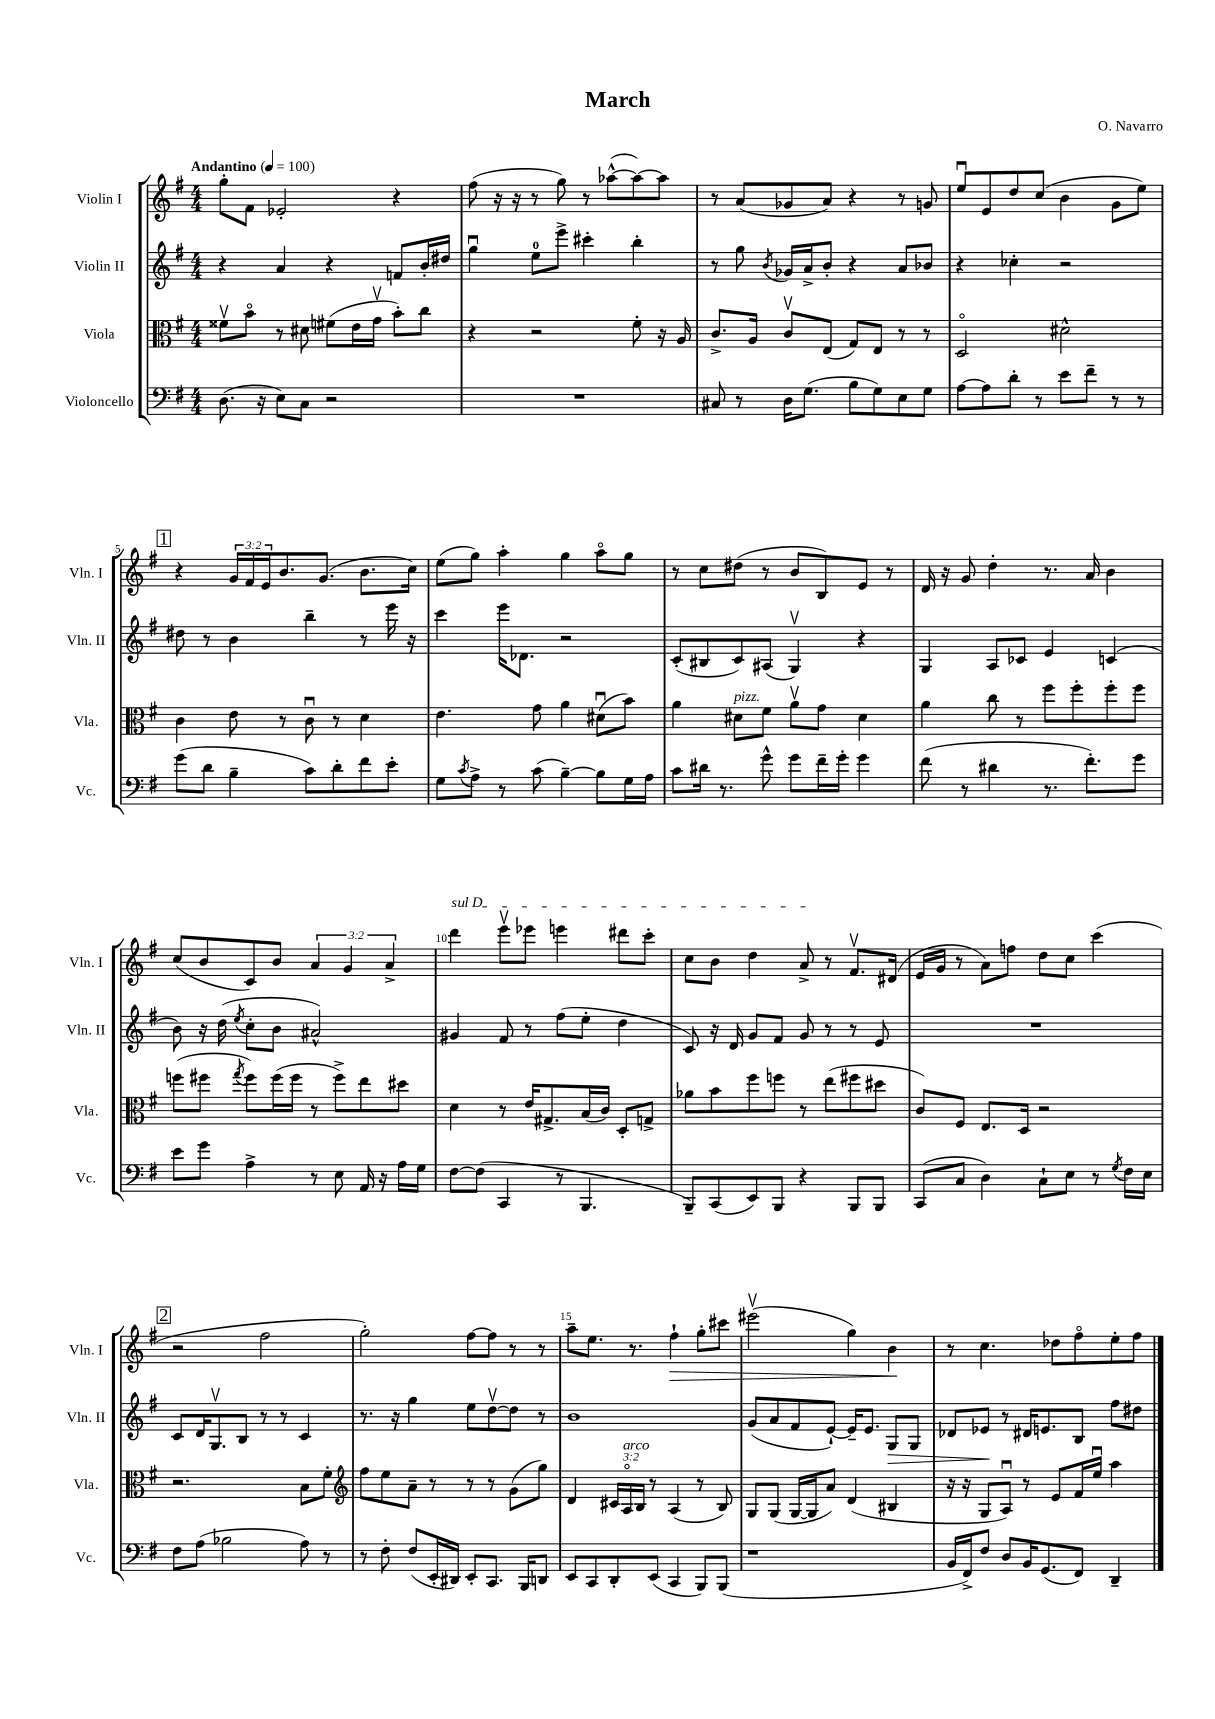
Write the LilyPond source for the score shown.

\header { title = "March" composer = "O. Navarro" }
<<
\new StaffGroup <<
\new Staff = "s0" \with { instrumentName = "Violin I" shortInstrumentName = "Vln. I" } {
    \clef treble \key g \major \numericTimeSignature \time 4/4 \override Staff.TupletNumber.text = #tuplet-number::calc-fraction-text \tempo "Andantino" 4 = 100
    g''8-. fis'8 ees'2-. r4 |
    fis''8( r16 r16 r8 g''8) r8 aes''8~-^( aes''8~) aes''8 |
    r8 a'8( ges'8 a'8) r4 r8 g'8 |
    e''8\downbow e'8 d''8 c''8( b'4 g'8 e''8) |
    \mark \markup { \box "1" } r4 \tuplet 3/2 { g'16 fis'16 e'16 } b'8. g'8.( b'8. c''16) |
    e''8( g''8) a''4-. g''4 a''8\flageolet g''8 |
    r8 c''8 dis''8( r8 b'8 b8) e'8 r8 |
    d'16 r16 g'8 d''4-. r8. a'16 b'4 |
    c''8( b'8 c'8) b'8 \tuplet 3/2 { a'4 g'4 a'4-> } |
    \once \override TextSpanner.bound-details.left.text = \markup { \italic "sul D" } d'''4\startTextSpan e'''8\upbow ees'''8 e'''4 dis'''8 c'''8-. |
    c''8 b'8 d''4 a'8->\stopTextSpan r8 fis'8.\upbow dis'16( |
    e'16 g'16 r8 a'8) f''8 d''8 c''8 c'''4( |
    \mark \markup { \box "2" } r2 fis''2 |
    g''2-.) fis''8~ fis''8 r8 r8 |
    a''8-- e''8. r8. fis''4-!\> g''8-. cis'''8 |
    eis'''2\upbow( g''4) b'4\! |
    r8 c''4. des''8 fis''8\flageolet e''8-. fis''8 \bar "|." |
}
\new Staff = "s1" \with { instrumentName = "Violin II" shortInstrumentName = "Vln. II" } {
    \clef treble \key g \major \numericTimeSignature \time 4/4
    r4 a'4 r4 f'8 b'16-. dis''16 |
    g''4\downbow e''8-0 e'''8-> cis'''4-. b''4-. |
    r8 g''8 \acciaccatura { b'8 } ges'16 a'16-> b'8-. r4 a'8 bes'8 |
    r4 ces''4-. r2 |
    \mark \markup { \box "1" } dis''8 r8 b'4 b''4-- r8 e'''16 r16 |
    c'''4 e'''16 des'8. r2 |
    c'8-.( bis8 c'8) ais8( g4\upbow) r4 |
    g4 a8 ces'8 e'4 c'4( |
    b'8) r16 d''16( \acciaccatura { e''8 } c''8-. b'8 ais'2-^) |
    gis'4 fis'8 r8 fis''8( e''8-. d''4 |
    c'8) r16 d'16 g'8 fis'8 g'8 r8 r8 e'8 |
    R1 |
    \mark \markup { \box "2" } c'8 d'16 g8.\upbow b8 r8 r8 c'4 |
    r8. r16 g''4 e''8 d''8~\upbow d''8 r8 |
    b'1 |
    g'8( a'8 fis'8 e'8~-!) e'16-- e'8. g8\> g8 |
    des'8 ees'8\! r8 dis'16 e'8. b8 fis''8 dis''8 \bar "|." |
}
\new Staff = "s2" \with { instrumentName = "Viola" shortInstrumentName = "Vla." } {
    \clef alto \key g \major \numericTimeSignature \time 4/4 \override Staff.TupletNumber.text = #tuplet-number::calc-fraction-text
    fisis'8\upbow b'8\flageolet r8 dis'8 fis'8( e'16 g'16\upbow b'8-.) c''8 |
    r4 r2 fis'8-. r16 a16 |
    c'8.-> a16 c'8\upbow e8( g8) e8 r8 r8 |
    d2\flageolet dis'2-^ |
    \mark \markup { \box "1" } c'4 e'8 r8 c'8\downbow r8 d'4 |
    e'4. g'8 a'4 dis'8\downbow( b'8) |
    a'4 dis'8^\markup { \italic "pizz." } fis'8 a'8\upbow g'8 dis'4 |
    a'4 c''8 r8 fis''8 fis''8-. fis''8-. fis''8 |
    f''8( fis''8 \acciaccatura { g''8 } fis''8) fis''16( fis''16 r8 fis''8->) e''8 dis''8 |
    d'4 r8 e'16 gis8.-> b16( c'16) d8-. g8-> |
    aes'8 b'8 fis''8 f''8 r8 e''8( fis''8 dis''8 |
    c'8) fis8 e8. d16 r2 |
    \mark \markup { \box "2" } r2. b8 fis'8-. |
    \clef treble fis''8 e''8 a'8-- r8 r8 r8 g'8( g''8) |
    d'4 \tuplet 3/2 { cis'16 a16\flageolet^\markup { \italic "arco" } b16 } r8 a4( r8 b8) |
    g8 g8( g16~ g16 a'8) d'4( bis4 |
    r16 r16 g8 a8\downbow) r8 e'8 fis'16 e''16\downbow a''4 \bar "|." |
}
\new Staff = "s3" \with { instrumentName = "Violoncello" shortInstrumentName = "Vc." } {
    \clef bass \key g \major \numericTimeSignature \time 4/4
    d8.( r16 e8) c8 r2 |
    R1 |
    cis8 r8 d16 g8.( b8 g8) e8 g8 |
    a8~ a8 d'8-. r8 e'8 fis'8-- r8 r8 |
    \mark \markup { \box "1" } g'8( d'8 b4-- c'8) d'8-. fis'8 e'8-. |
    g8 \acciaccatura { c'8 } a8-> r8 c'8( b4~--) b8 g16 a16 |
    c'8 dis'16 r8. g'8-^ g'8 fis'16-- g'16-. g'4 |
    fis'8( r8 dis'4 r8. fis'8.-.) g'8 |
    e'8 g'8 a4-> r8 e8 a,16 r16 a16 g16 |
    fis8~ fis8( c,4 r8 b,,4. |
    b,,8--) c,8( e,8) b,,8 r4 b,,8 b,,8 |
    c,8( c8 d4) c8-! e8 r8 \acciaccatura { g8 } fis16 e16 |
    \mark \markup { \box "2" } fis8 a8( bes2 a8) r8 |
    r8 fis8-. fis8( e,16-. dis,16) e,8-. c,8. b,,16 d,8 |
    e,8 c,8 d,8-. e,8( c,4 b,,8) b,,8( |
    r1 |
    b,16 fis,16->) fis8 d8 b,16 g,8.( fis,8) d,4-- \bar "|." |
}
>>
>>
\layout { \context { \Score \override BarNumber.break-visibility = ##(#f #t #t) barNumberVisibility = #(every-nth-bar-number-visible 5) } }
